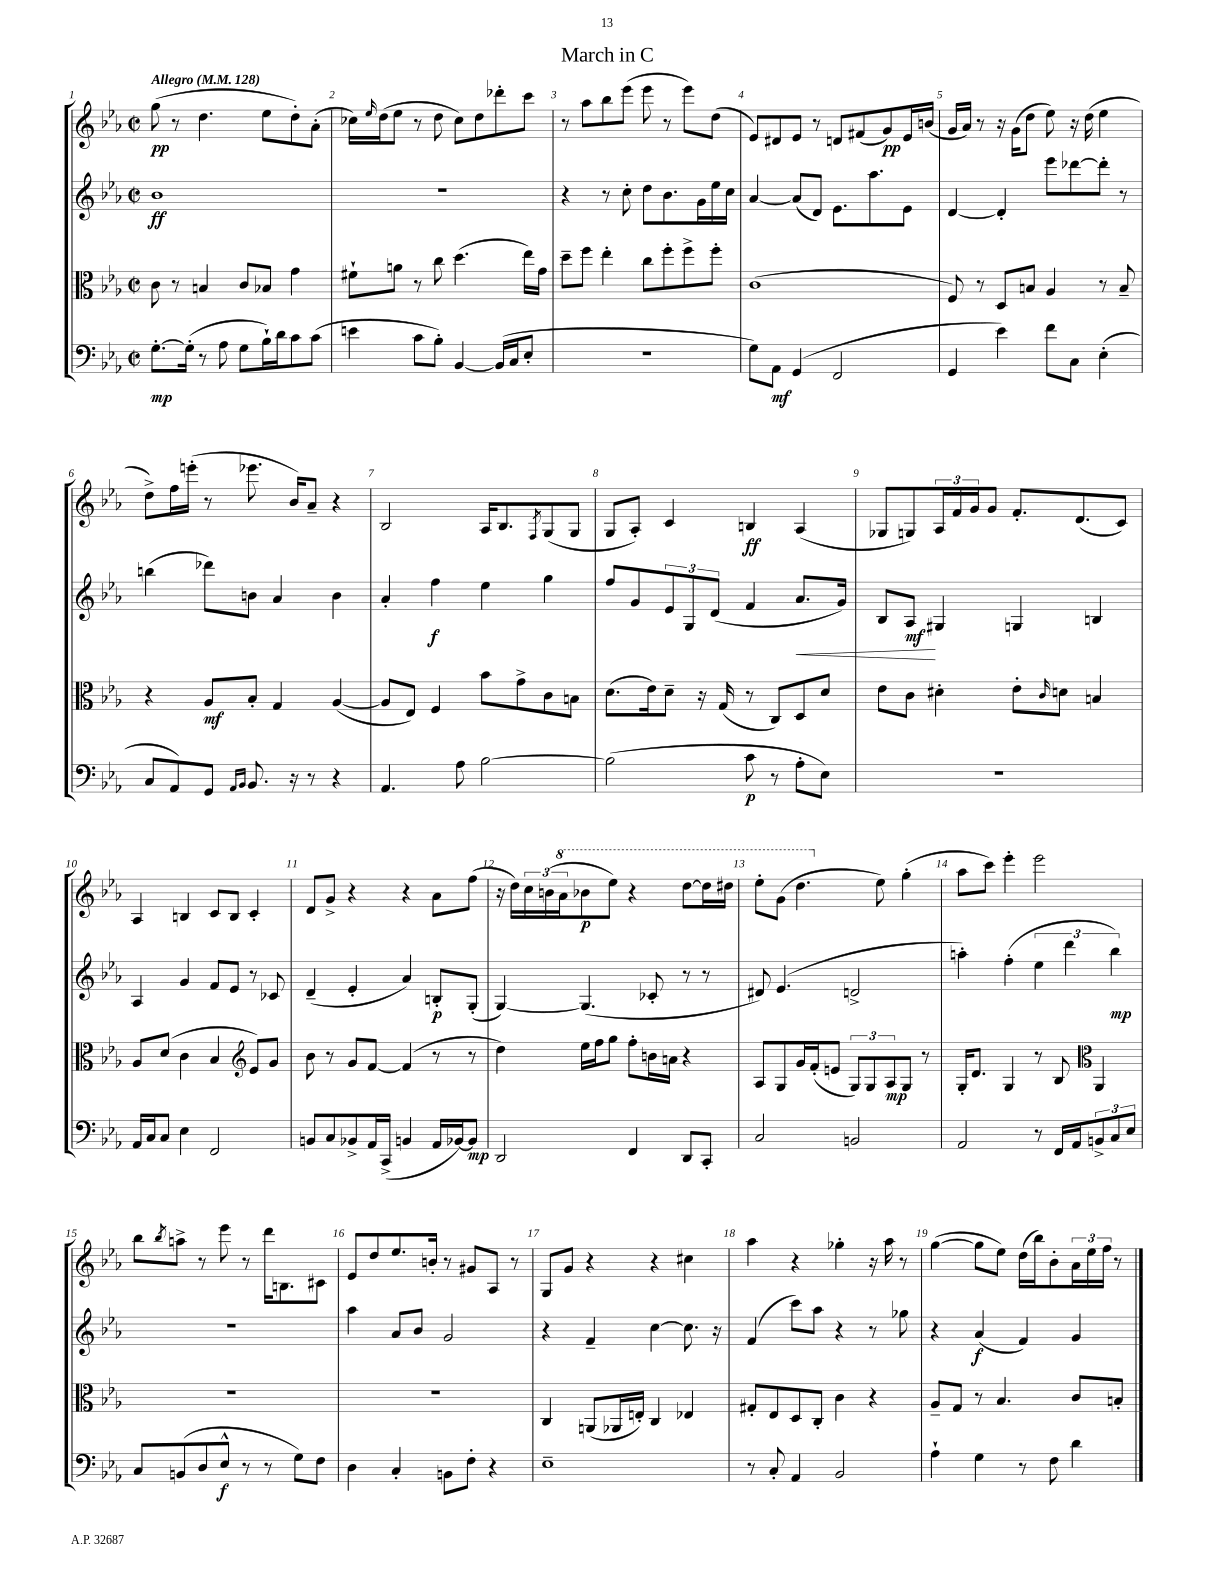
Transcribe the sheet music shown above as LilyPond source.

\header { title = "March in C" }
<<
\new StaffGroup <<
\new Staff = "s0" {
    \clef treble \key ees \major \defaultTimeSignature \time 2/2 \tempo "Allegro" 4 = 128
    g''8\pp( r8 d''4. ees''8 d''8-.) aes'8-.( |
    ces''16) \grace { ees''16 } d''16( ees''8 r8 d''8 ces''8) d''8 des'''8-. c'''8 |
    r8 aes''8 bes''8 ees'''8( ees'''8 r8 ees'''8) d''8( |
    ees'8) dis'8 ees'8 r8 d'8 fis'8( g'8\pp) ees'16 b'16( |
    g'16 aes'16) r8 r16 g'16( d''8 ees''8) r16 d''16( ees''4 |
    d''8->) f''16 e'''16-.( r8 ees'''8. bes'16) aes'8-- r4 |
    bes2 aes16 bes8. \acciaccatura { f8 } g8( g8 |
    g8 aes8-.) c'4 b4\ff aes4( |
    ges8 g8) \tuplet 3/2 { aes16 f'16 g'16 } g'8 f'8.-. d'8.( c'8) |
    aes4 b4 c'8 b8 c'4-. |
    d'8 g'8-> r4 r4 aes'8 f''8( |
    r16 d''16) \tuplet 3/2 { c''16 b'16( \ottava #1 aes''16 } bes''!8\p ees'''8) r4 d'''8~ d'''16 dis'''16 |
    ees'''8-. g''8( d'''4. \ottava #0 ees''8) g''4-.( |
    aes''8 c'''8) ees'''4-. ees'''2 |
    bes''8 \acciaccatura { bes''8 } a''8-> r8 ees'''8 r8 d'''16 b8. cis'8 |
    ees'8 d''8 ees''8. b'16-. r8 gis'8 aes8 r8 |
    g8 g'8 r4 r4 cis''4 |
    aes''4 r4 ges''4-. r16 aes''16 r8 |
    g''4~( g''8 ees''8) d''16( bes''16) bes'8-. \tuplet 3/2 { aes'16 ees''16 f''16 } r8 \bar "|." |
}
\new Staff = "s1" {
    \clef treble \key ees \major \defaultTimeSignature \time 2/2
    bes'1\ff |
    r1 |
    r4 r8 c''8-. d''8 bes'8. g'16 ees''16 c''16 |
    aes'4~ aes'8( d'8) ees'8. aes''8. ees'8 |
    d'4~ d'4-. ees'''8 des'''8~ des'''8-. r8 |
    b''4( des'''8) b'8 aes'4 b'4 |
    aes'4-. f''4\f ees''4 g''4 |
    f''8 g'8 \tuplet 3/2 { ees'8 g8 d'8( } f'4 aes'8.\< g'16) |
    bes8 aes8\mf\! gis4 g4 b4 |
    aes4 g'4 f'8 ees'8 r8 ces'8 |
    d'4--( ees'4-. aes'4) b8-.\p g8-.( |
    g4~) g4.( ces'8-. r8 r8 |
    dis'8) ees'4.( d'2-> |
    a''4-.) f''4-.( \tuplet 3/2 { ees''4 d'''4 bes''4\mp) } |
    R1 |
    aes''4 aes'8 bes'8 g'2 |
    r4 f'4-- c''4~ c''8. r16 |
    f'4( c'''8) aes''8 r4 r8 ges''8 |
    r4 aes'4\f( f'4) g'4 \bar "|." |
}
\new Staff = "s2" {
    \clef alto \key ees \major \defaultTimeSignature \time 2/2
    c'8 r8 b4 c'8 bes8 g'4 |
    fis'8-! a'8 r8 c''8 d''4.( ees''16) g'16 |
    d''8-- f''8 ees''4-. c''8 f''8-. f''8-> f''8-. |
    c'1( |
    f8) r8 d8 b8 aes4 r8 b8-- |
    r4 aes8\mf bes8-. g4 aes4~( |
    aes8 ees8) f4 bes'8 g'8-> c'8 b8 |
    d'8.( ees'16) d'8-- r16 g16( r8 c8) d8 d'8 |
    ees'8 c'8 dis'4-. ees'8-. \grace { c'16 } d'8 b4 |
    aes8 d'8( c'4 bes4 \clef treble ees'8) g'8 |
    bes'8 r8 g'8 f'8~ f'4( r8 r8 |
    d''4) ees''16 f''16 g''8 f''8-. b'16 a'16 r4 |
    aes8 g8 g'16 f'16-.( e'8 \tuplet 3/2 { g8) g8 aes8\mp } g8 r8 |
    g16-. d'8. g4 r8 bes8 \clef alto aes,4 |
    R1 |
    R1 |
    c4 a,8( aes,16 e16-.) c4 ees4 |
    gis8-. ees8 d8 c8-. c'4 r4 |
    aes8-- g8 r8 bes4. c'8 b8-. \bar "|." |
}
\new Staff = "s3" {
    \clef bass \key ees \major \defaultTimeSignature \time 2/2
    g8.~-.\mp g16-.( r8 aes8 g8 bes16-!) d'16 c'8 c'8( |
    e'4 c'8 bes8-.) bes,4~ bes,16( c16 ees8-. |
    R1 |
    g8) aes,8\mf g,4( f,2 |
    g,4 ees'4) f'8 c8 ees4-.( |
    c8 aes,8) g,8 \grace { aes,16 bes,16 } bes,8. r16 r8 r4 |
    aes,4. aes8 bes2~ |
    bes2( c'8\p r8 aes8-. ees8) |
    R1 |
    aes,16 c16 c8 ees4 f,2 |
    b,8 c8 bes,8-> aes,16 c,16->( b,4 aes,16 bes,16~) bes,8\mp |
    d,2 f,4 d,8 c,8-. |
    c2 b,2 |
    aes,2 r8 f,16 aes,16 \tuplet 3/2 { b,8-> c8 ees8 } |
    c8 b,8( d8 ees8-^\f r8 r8 g8) f8 |
    d4 c4-. b,8 f8-. r4 |
    ees1-- |
    r8 c8-. aes,4 bes,2 |
    aes4-! g4 r8 f8 d'4 \bar "|." |
}
>>
>>
\layout { \context { \Score \override BarNumber.break-visibility = ##(#f #t #t) barNumberVisibility = #all-bar-numbers-visible } }
